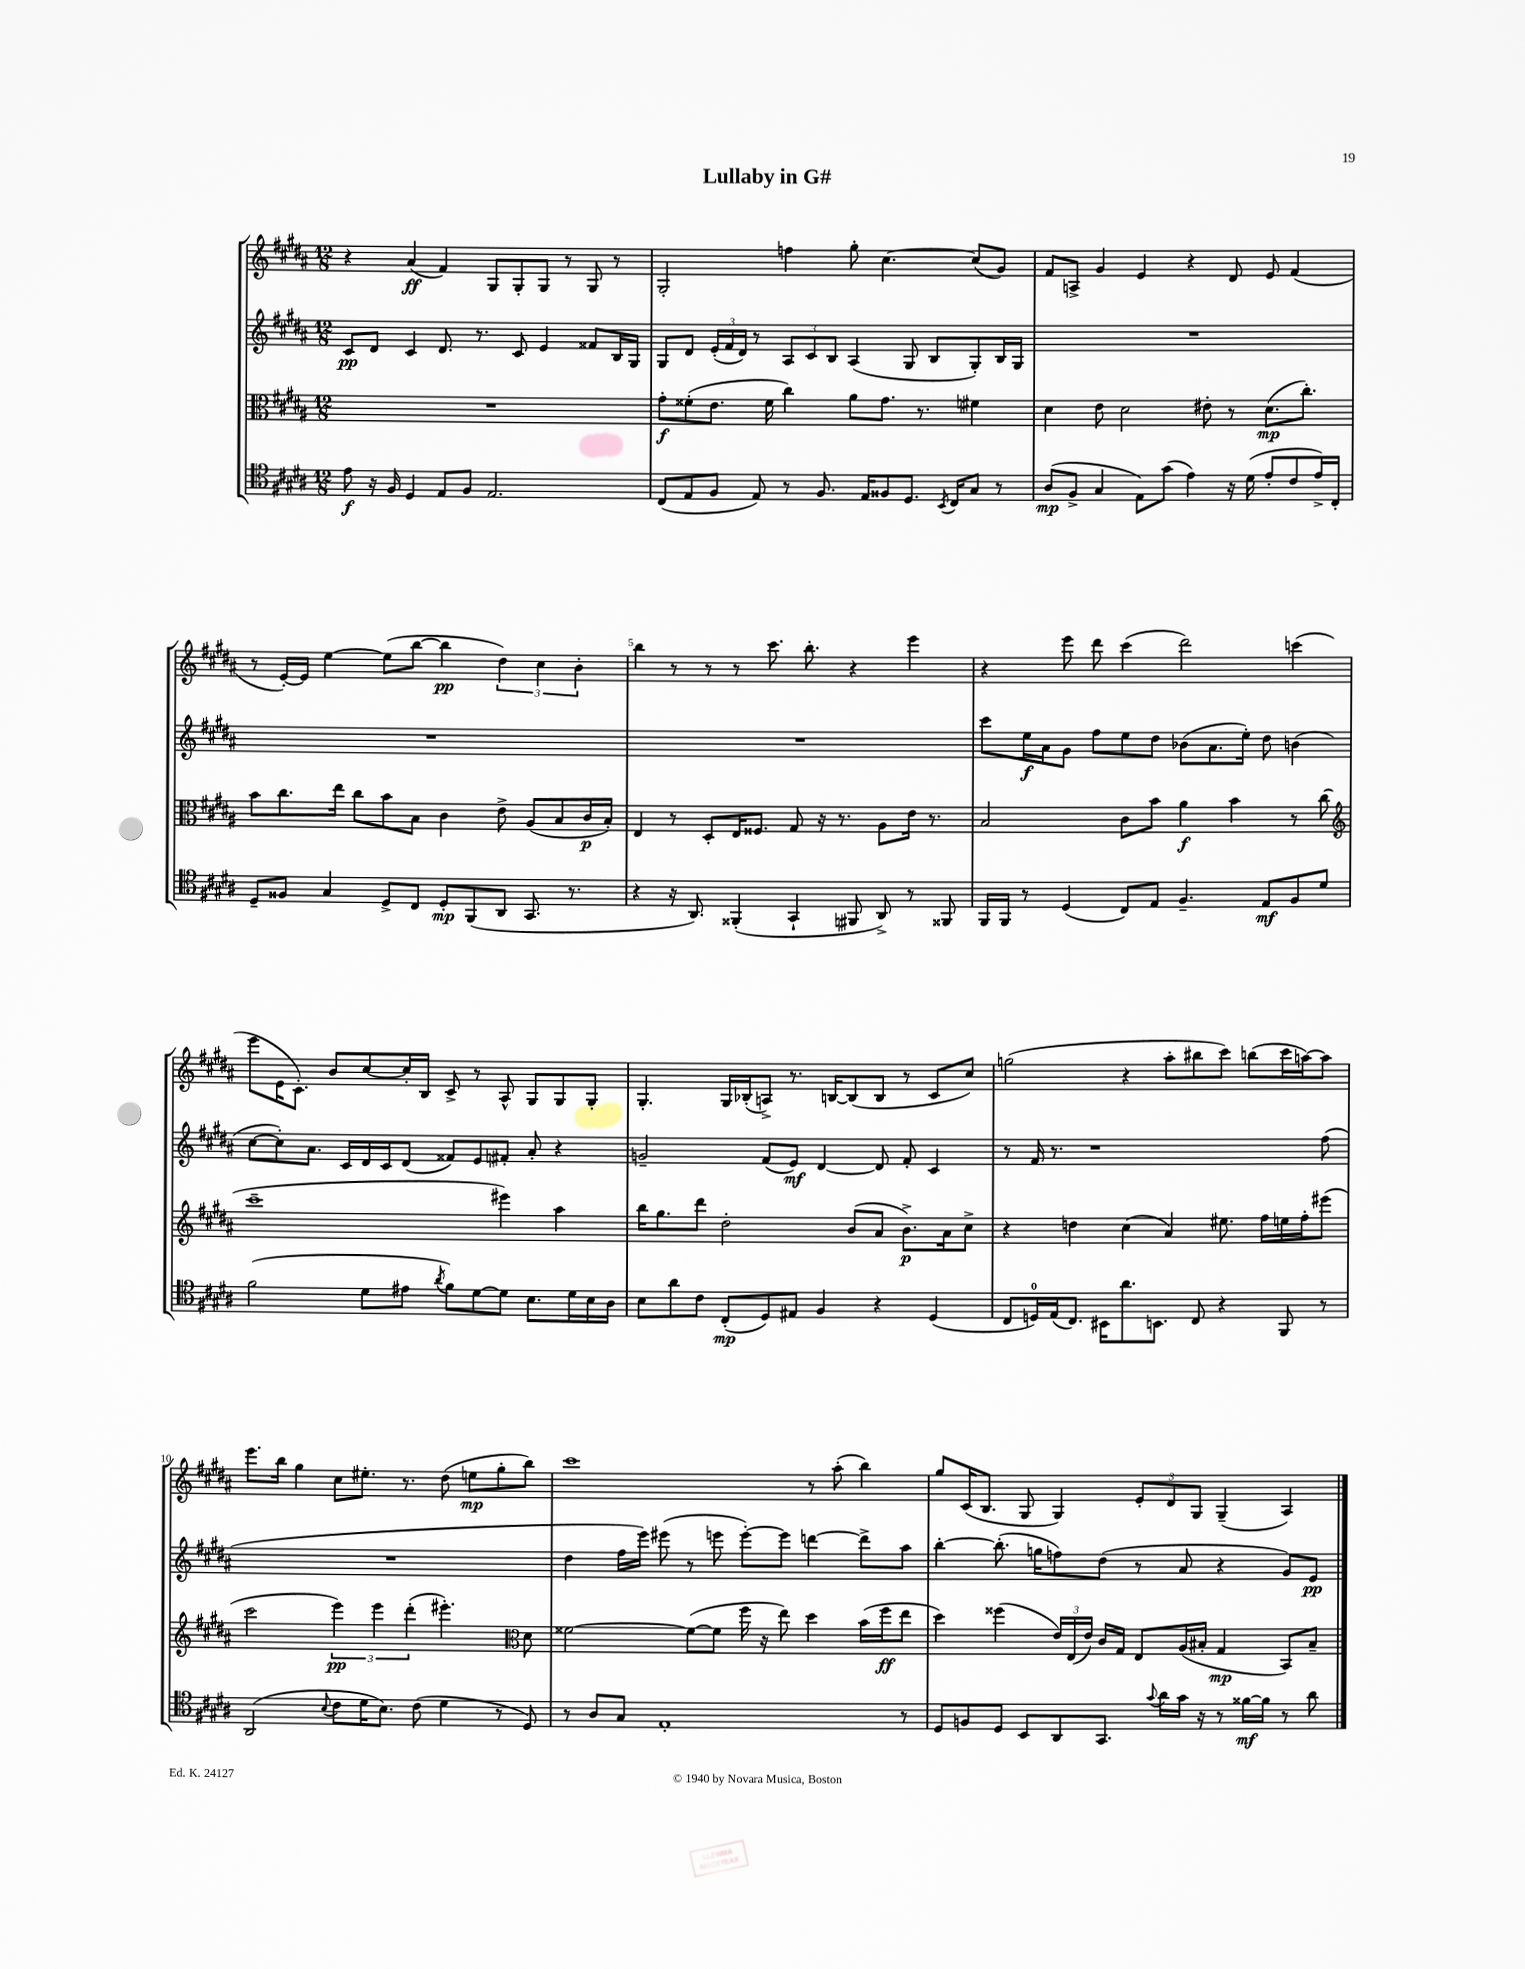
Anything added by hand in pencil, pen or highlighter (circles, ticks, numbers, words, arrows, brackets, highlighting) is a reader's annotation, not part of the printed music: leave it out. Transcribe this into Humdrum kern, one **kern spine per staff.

**kern	**kern	**kern	**kern
*staff4	*staff3	*staff2	*staff1
*clefC4	*clefC3	*clefG2	*clefG2
*k[f#c#g#d#a#]	*k[f#c#g#d#a#]	*k[f#c#g#d#a#]	*k[f#c#g#d#a#]
*M12/8	*M12/8	*M12/8	*M12/8
8e	1.r	8c#	4r
16r	.	8d#	.
16F#	.	.	.
4D#	.	4c#	(4a#
8E	.	8.d#	4f#)
8F#	.	.	.
.	.	8.r	.
2.E	.	.	8G#
.	.	8c#	8G#'
.	.	4e	8G#
.	.	.	8r
.	.	8f##	8G#
.	.	16B	8r
.	.	16G#	.
=	=	=	=
(8C#	8g#'	8G#	2G#'
8E	(8f##'	8d#	.
8F#	8.e	(24e'	.
.	.	24f#	.
.	.	24d#)	.
8E)	.	8r	.
.	16f##	.	.
8r	4cc#)	12A#	4ff
.	.	12c#	.
8.F#	.	.	.
.	.	12B	.
.	8a#	(4A#	8gg#'
16E	.	.	.
8F##	8.g#	.	[4.cc#
8.D#	.	8G#	.
.	8.r	.	.
.	.	8B	.
8qBB	.	.	.
16C#	.	.	.
8G#	4f#	8G#')	(8cc#]
8r	.	16B	8g#)
.	.	16G#	.
=	=	=	=
(8A#	4d#	1.r	8f#
8F#^	.	.	8A^
4G#	8e	.	4g#
.	2d#	.	.
8E)	.	.	4e
(8g#	.	.	.
4e)	.	.	4r
.	8e#'	.	.
16r	8r	.	8d#
(16d#	.	.	.
8e'	(8.d#	.	8e
8c#	.	.	(4f#
.	8.cc#')	.	.
16e^)	.	.	.
16C#'	.	.	.
=	=	=	=
8D#~	8b	1.r	8r
8F##	8.cc#	.	[16e')
.	.	.	16e]
4G#	.	.	[4ee
.	16ee	.	.
.	8cc#	.	.
8D#^	8b	.	(8ee]
8C#	8B	.	[8bb
8D#'	4c#	.	4bb]
(8FF#	.	.	.
8AA#	8e^	.	6dd#)
8.GG#	(8A#	.	.
.	.	.	6cc#
.	8B	.	.
8.r	.	.	.
.	.	.	6b'
.	16c#	.	.
.	16B')	.	.
=	=	=	=
4r	4E	1.r	4bb
16r	8r	.	8r
8.AA#)	.	.	.
.	8D#'	.	8r
(4FF##'	16E	.	8r
.	8.F##	.	.
.	.	.	8.ccc#
4GG#`	8G#	.	.
.	.	.	8.bb'
.	16r	.	.
.	8.r	.	.
8FF#	.	.	4r
8AA#^)	8A#	.	.
8r	16e	.	4eee
.	8.r	.	.
8FF##	.	.	.
=	=	=	=
16FF#	2B	8ccc#	4r
16FF#	.	.	.
8r	.	16ee	.
.	.	16a#	.
(4D#	.	8g#	8eee
.	.	8ff#	8ddd#
8C#)	8c#	8ee	(4ccc#
8E	8b	8dd#	.
4.F#~	4a#	(8b-	2ddd#)
.	.	8.a#	.
.	4b	.	.
.	.	16ee')	.
8E	.	8dd#	.
8F#	8r	(4b	(4ccc
8d#	(8cc#	.	.
=	=	=	=
*	*clefG2	*	*
(2f#	1ccc#~	[8cc#	8eee
.	.	8cc#'])	16e
.	.	.	8.c#')
.	.	8.a#	.
.	.	.	8b
.	.	16c#	.
8d#	.	16d#	[8cc#
.	.	16c#	.
8e#	.	(8d#	16cc#']
.	.	.	16B
8qa#	.	.	.
8f#)	.	8f##)	8c#^
[8d#	.	8e	8r
8d#]	4eee#)	8f#'	8A#^^
8.B	.	8a#'	8G#
.	4aa#	4r	8G#
16d#	.	.	.
16B	.	.	8G#'
16A#	.	.	.
=	=	=	=
8B	16bb	2g~	4.G#'
.	8.gg#	.	.
8a#	.	.	.
8c#	8ddd#	.	.
(8C#'	2dd#'	.	16G#
.	.	.	(16B-'
8D#)	.	(8f#	8A^)
8E#	.	8e)	8.r
4F#	.	[4d#	.
.	.	.	[16B
.	(8b	.	(8B]
4r	8a#	8d#]	8B
.	8.b^)	8f#'	8r
(4D#	.	4c#	8c#
.	16a#	.	.
.	8cc#^	.	8cc#)
=	=	=	=
8C#	4r	8r	(2gg
16D)	.	16f#	.
(16E	.	8.r	.
8.C#)	4dd	.	.
.	.	1r	.
16BB#	.	.	.
8.a#	(4cc#	.	4r
8.BB	.	.	.
.	4a#)	.	8aa#'
8C#	.	.	8bb#
4r	8.ee#	.	8ccc#)
.	.	.	(8bb
.	16ff#	.	.
8FF#	16ee	.	16ccc#
.	16ff#'	.	[16aa)
8r	(8eee#	(8ff#	8aa]
=	=	=	=
(2AA#	2ccc#	1.r	8.eee
.	.	.	16bb
.	.	.	4gg#
8qqB	.	.	.
8c#	6eee)	.	8cc#
16d#	.	.	8.ee#'
.	6eee	.	.
8.B)	.	.	.
.	.	.	8.r
.	(6ddd#'	.	.
(8c#	.	.	.
4d#	4.eee#')	.	(8dd#
.	.	.	8ee
8r	.	.	8gg#'
*	*clefC3	*	*
8D#)	8d#	.	8bb)
=	=	=	=
8r	[2f##	4dd#	1ccc#
8A#	.	.	.
8G#	.	16ff#	.
.	.	16eee)	.
1E'	.	(8eee#	.
.	(8f##_	8r	.
.	8f##]	8eee	.
.	16ff#	[8eee')	.
.	16r	.	.
.	8ee)	8eee]	.
.	4dd#	[4ddd	8r
.	.	.	(8aa#'
.	(16b	8ddd^]	4bb)
.	16ff#	.	.
8r	8ee	8aa#	.
=	=	=	=
8D#	4dd#)	[4bb'	8gg#
8F	.	.	(16c#
.	.	.	8.B
8D#	(4ff##	(8.bb']	.
8BB	.	.	8G#
.	.	16gg	.
8AA#	24e)	8ff)	4G#)
.	(24E	.	.
.	24e)	.	.
8.GG#	16c#	(8dd#	.
.	16G#	.	.
.	8E	8r	12e'
8qqg#	.	.	.
16a#	.	.	.
.	.	.	12d#
16g#	(16A#	8a#	.
.	.	.	12G#
16r	16B#'	.	.
8r	4G#	4r	(4G#~
[16f##	.	.	.
16f##]	.	.	.
8r	8BB)	8g#)	4A#)
8a#	8B#~	8e	.
==	==	==	==
*-	*-	*-	*-
